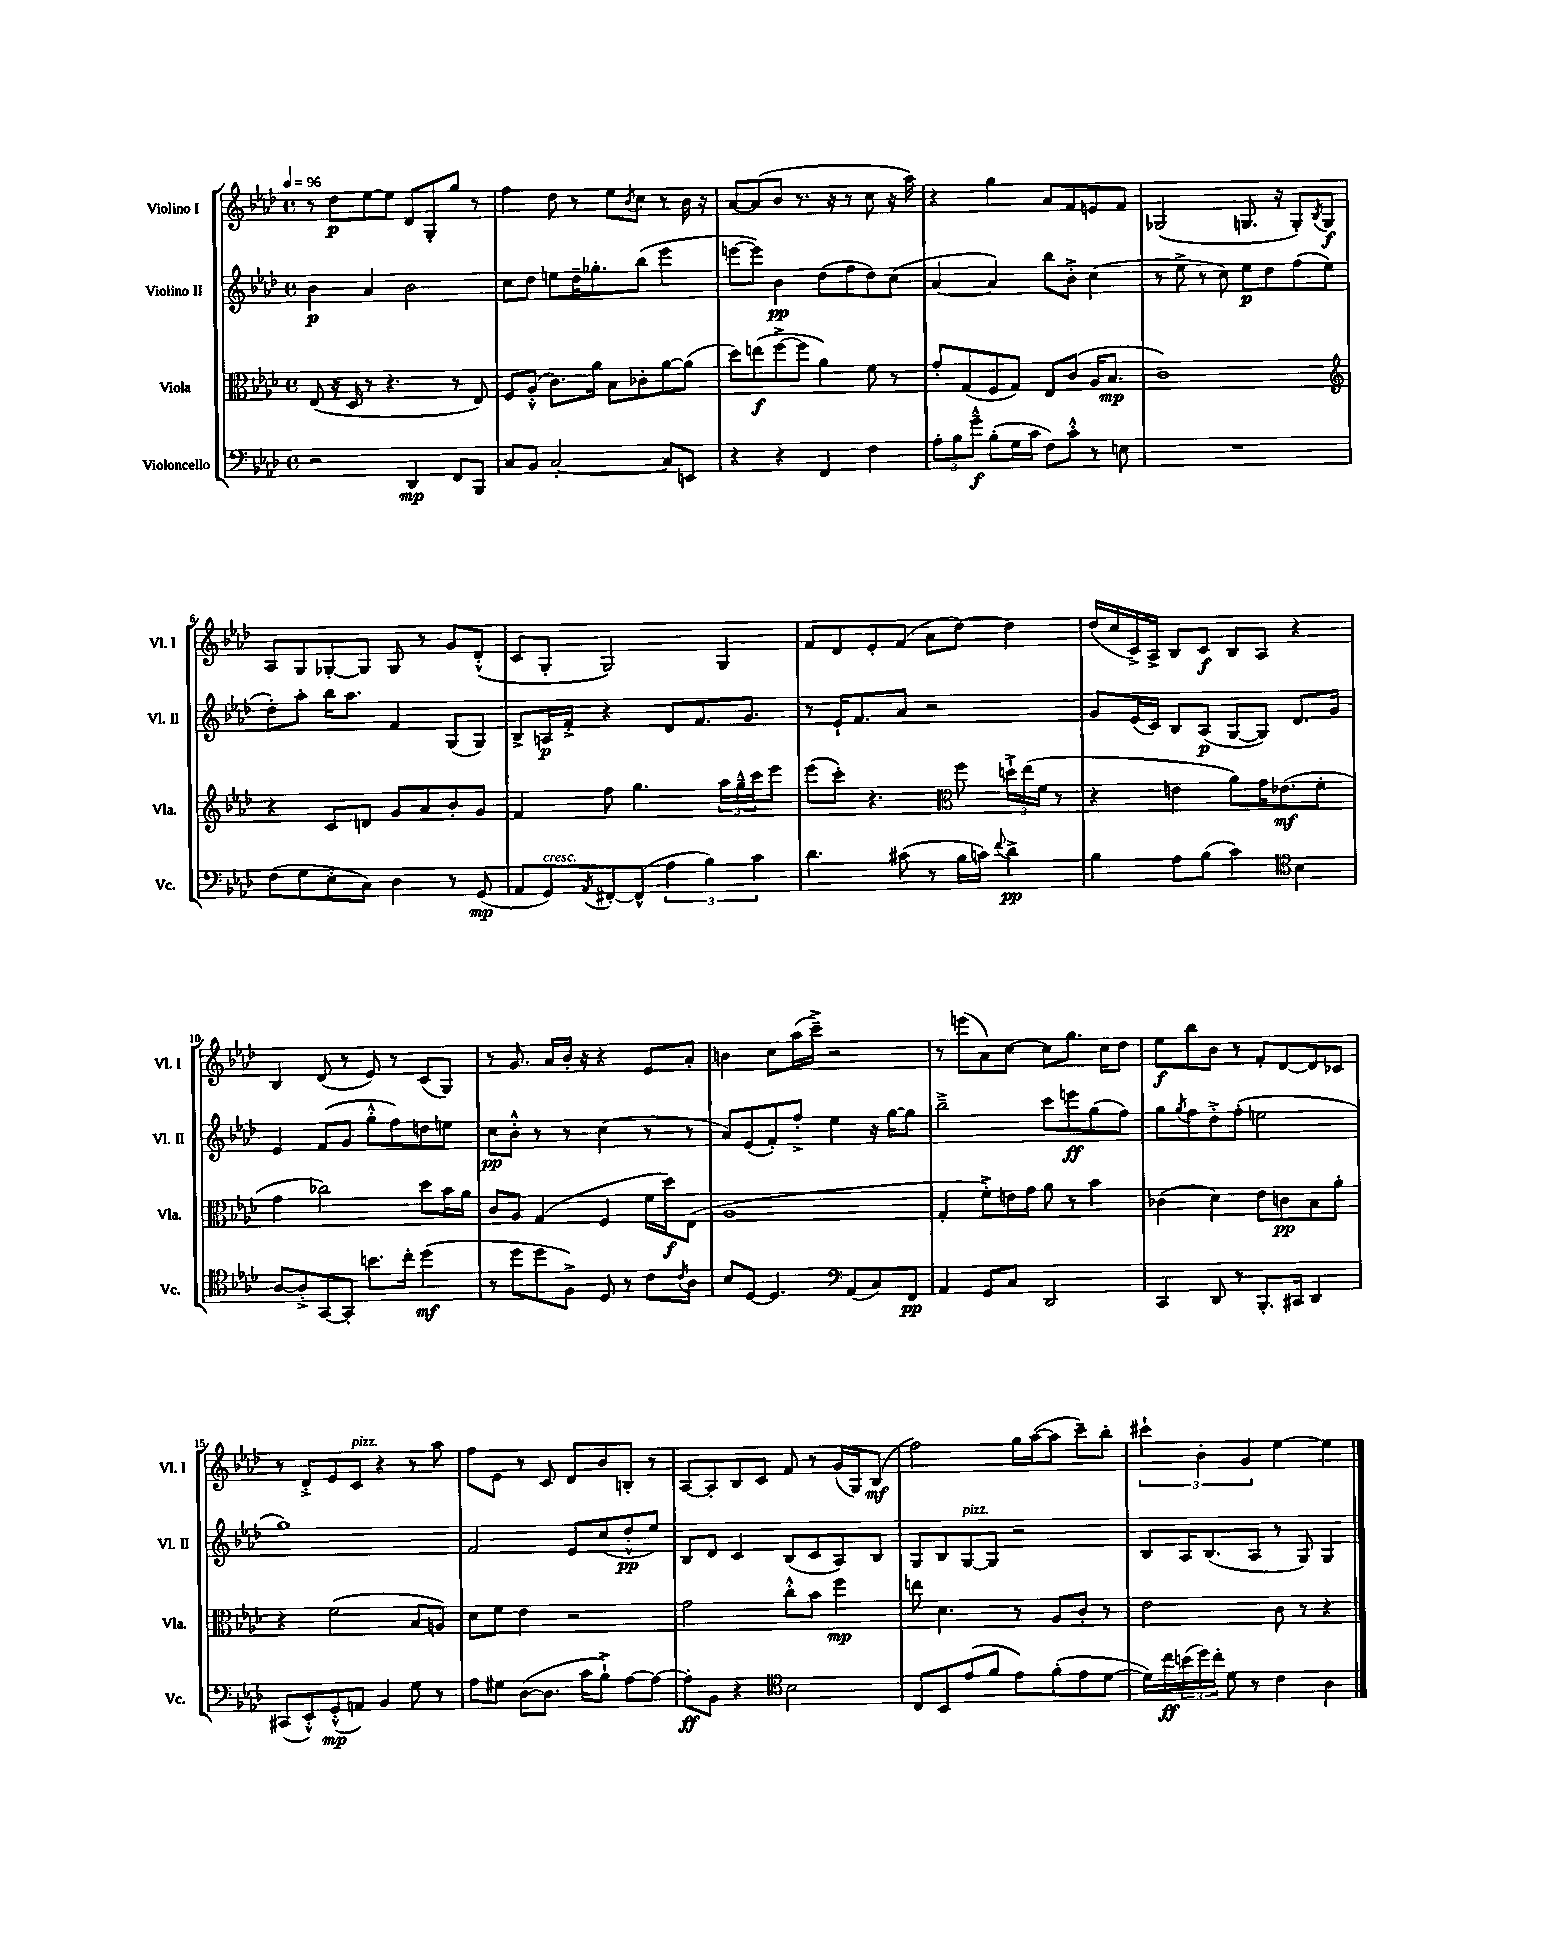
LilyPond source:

<<
\new StaffGroup <<
\new Staff = "s0" \with { instrumentName = "Violino I" shortInstrumentName = "Vl. I" } {
    \clef treble \key aes \major \defaultTimeSignature \time 4/4 \tempo 4 = 96
    r8 des''8\p ees''8~ ees''8 des'8 g8-. g''8 r8 |
    f''4 des''8 r8 ees''8 \acciaccatura { bes'8 } c''8 r8 bes'16 r16 |
    aes'8~ aes'8( bes'8 r8. r16 r8 c''8 r16 aes''16) |
    r4 g''4 aes'8 f'8 e'8 f'8 |
    ges2( g8. r16 g8-.) \acciaccatura { bes8 } g8\f |
    aes8 g8 ges8~-. ges8 ges8 r8 g'8 des'8-.-^( |
    c'8 g8-. g2) g4 |
    f'8 des'8 ees'8-. f'8( aes'8 des''8~) des''4 |
    des''16( c''16 c'16->) aes16-> bes8 c'8\f bes8 aes8 r4 |
    bes4 des'8( r8 ees'8) r8 c'8( g8) |
    r8 g'8. aes'16 bes'16-. r16 r4 ees'8 aes'8-. |
    b'4 c''8 aes''16( c'''16--->) r2 |
    r8 e'''8( aes'8) c''8~ c''8 g''8. c''16 des''8 |
    ees''8\f bes''8 bes'8 r8 f'8-. des'8~ des'8 ces'8 |
    r8 des'8-.-> ees'8 c'8^\markup { \italic "pizz." } r4 r8 aes''8 |
    f''8 ees'8 r8 c'8 des'8 bes'8 b8-. r8 |
    aes8~ aes8-. bes8 c'8 f'8 r8 g'16( g16) bes8\mf( |
    f''2) g''16 aes''16~( aes''8 c'''8--) bes''8-. |
    \tuplet 3/2 { cis'''4-! bes'4-. g'4 } ees''4~ ees''4 \bar "|." |
}
\new Staff = "s1" \with { instrumentName = "Violino II" shortInstrumentName = "Vl. II" } {
    \clef treble \key aes \major \defaultTimeSignature \time 4/4
    bes'4\p aes'4 bes'2 |
    c''8 des''8 e''8 des''16-- ges''8.-. bes''8( ees'''4 |
    e'''8~ e'''8) bes'4\pp des''8( f''8 des''8) c''8( |
    aes'4~ aes'4) bes''8 bes'8-.-> c''4( |
    r8 ees''8-> r8 c''8) ees''8\p des''8 f''8( ees''8 |
    des''8-.) aes''8-. bes''16 aes''8. f'4 g8( g8) |
    bes8-> a16\p f'16-.-> r4 des'8 f'8. g'8. |
    r8 ees'16-! f'8. aes'8 r2 |
    g'8 ees'16( c'16) bes8 aes8\p( g8~ g8) des'8. g'16 |
    ees'4 f'8( g'8 g''8-.-^ f''8) d''8 e''8 |
    c''8\pp bes'8-.-^ r8 r8 c''4( r8 r8 |
    aes'8) ees'8( f'8-.) f''8-.-> ees''4 r16 g''16~ g''8 |
    bes''2---> c'''8 e'''8\ff g''8( f''8) |
    g''8 \acciaccatura { g''8 } f''8 des''8-.-> f''8-.( e''2 |
    g''1) |
    f'2 ees'8 c''8( des''8-.-^\pp ees''8) |
    bes8 des'8 c'4 bes8( c'8 aes8) bes8 |
    g8 bes8 g8~^\markup { \italic "pizz." } g8 r2 |
    bes8 aes16 bes8.( aes8 r8 g8) g4 \bar "|." |
}
\new Staff = "s2" \with { instrumentName = "Viola" shortInstrumentName = "Vla." } {
    \clef alto \key aes \major \defaultTimeSignature \time 4/4
    ees8( r16 des16 r8 r4. r8 ees8) |
    f8 aes8-.-^( c'8.) aes'16 bes8 ces'8-. aes'8~ aes'8( |
    des''8) e''8\f( f''8~-> f''8 aes'4) f'8 r8 |
    g'8-. g8( f8 g8) ees8 c'8( aes16 bes8.\mp |
    c'1) |
    \clef treble r4 c'8 d'8 g'8 aes'8 bes'8-. g'8 |
    f'4 f''8 g''4. \tuplet 3/2 { aes''16 g''16---^ c'''16 } ees'''8 |
    ees'''8( c'''8-.) r4. \clef alto f''8 \tuplet 3/2 { d''16-!-> ees''16( f'16 } r8 |
    r4 e'4 aes'8) g'16 ees'8.\mf( f'8-. |
    g'4 ces''2) des''8 bes'16 aes'16 |
    c'8 aes8 g4( f4 f'16 des''16\f) ees8( |
    aes1 |
    g4-. f'8-.->) e'16 g'16 aes'8 r8 bes'4 |
    ces'4( des'4) ees'8 c'8\pp bes8 aes'8-. |
    r4 f'2( bes8 a8) |
    des'8 f'8 ees'4 r2 |
    g'2 c''8-.-^ bes'8 f''4\mp |
    e''8 des'4. r8 aes8 c'8-. r8 |
    ees'2 c'8 r8 r4 \bar "|." |
}
\new Staff = "s3" \with { instrumentName = "Violoncello" shortInstrumentName = "Vc." } {
    \clef bass \key aes \major \defaultTimeSignature \time 4/4
    r2 des,4\mp f,8 bes,,8 |
    c8 bes,8 c2~-. c8 e,8 |
    r4 r4 f,4 f4 |
    \tuplet 3/2 { aes8-. bes8 g'8---^\f } bes8-.( g16 c'16 f8) c'8-.-^ r8 e8 |
    R1 |
    f8( g8 ees8-. c8) des4 r8 g,8\mp( |
    aes,8 g,8^\markup { \italic "cresc." }) \acciaccatura { aes,8 } fis,8~-. fis,8-^( \tuplet 3/2 { aes4 bes4) c'4 } |
    des'4. cis'8( r8 bes16 c'16) \appoggiatura { f'8 } des'4->\pp |
    bes4 aes8 bes8( c'4) \clef tenor bes4 |
    aes8~ aes8-.-> g,8~ g,8-. b'8. c''16-. des''4\mf( |
    r8 des''8 des''8 f8->) des8 r8 c'8 \acciaccatura { c'8 } aes8 |
    bes8 des8~ des4. \clef bass aes,8( c8) f,8\pp |
    aes,4 g,8 c8 des,2 |
    c,4 des,8 r8 bes,,8.-. cis,16 des,4 |
    cis,8( ees,8-.-^) g,8-.-^\mp( a,8) bes,4 g8 r8 |
    aes8 gis8 des8~( des8. c'16 bes8-!->) aes8~ aes8~ |
    aes8-.\ff bes,8 r4 \clef tenor bes2 |
    c8 bes,8 ees'8( f'8 ees'8) f'8-.( ees'8 des'8~ |
    des'16) c''16\ff \tuplet 3/2 { b'16( des''16) c''16-. } des'8 r8 c'4 aes4 \bar "|." |
}
>>
>>
